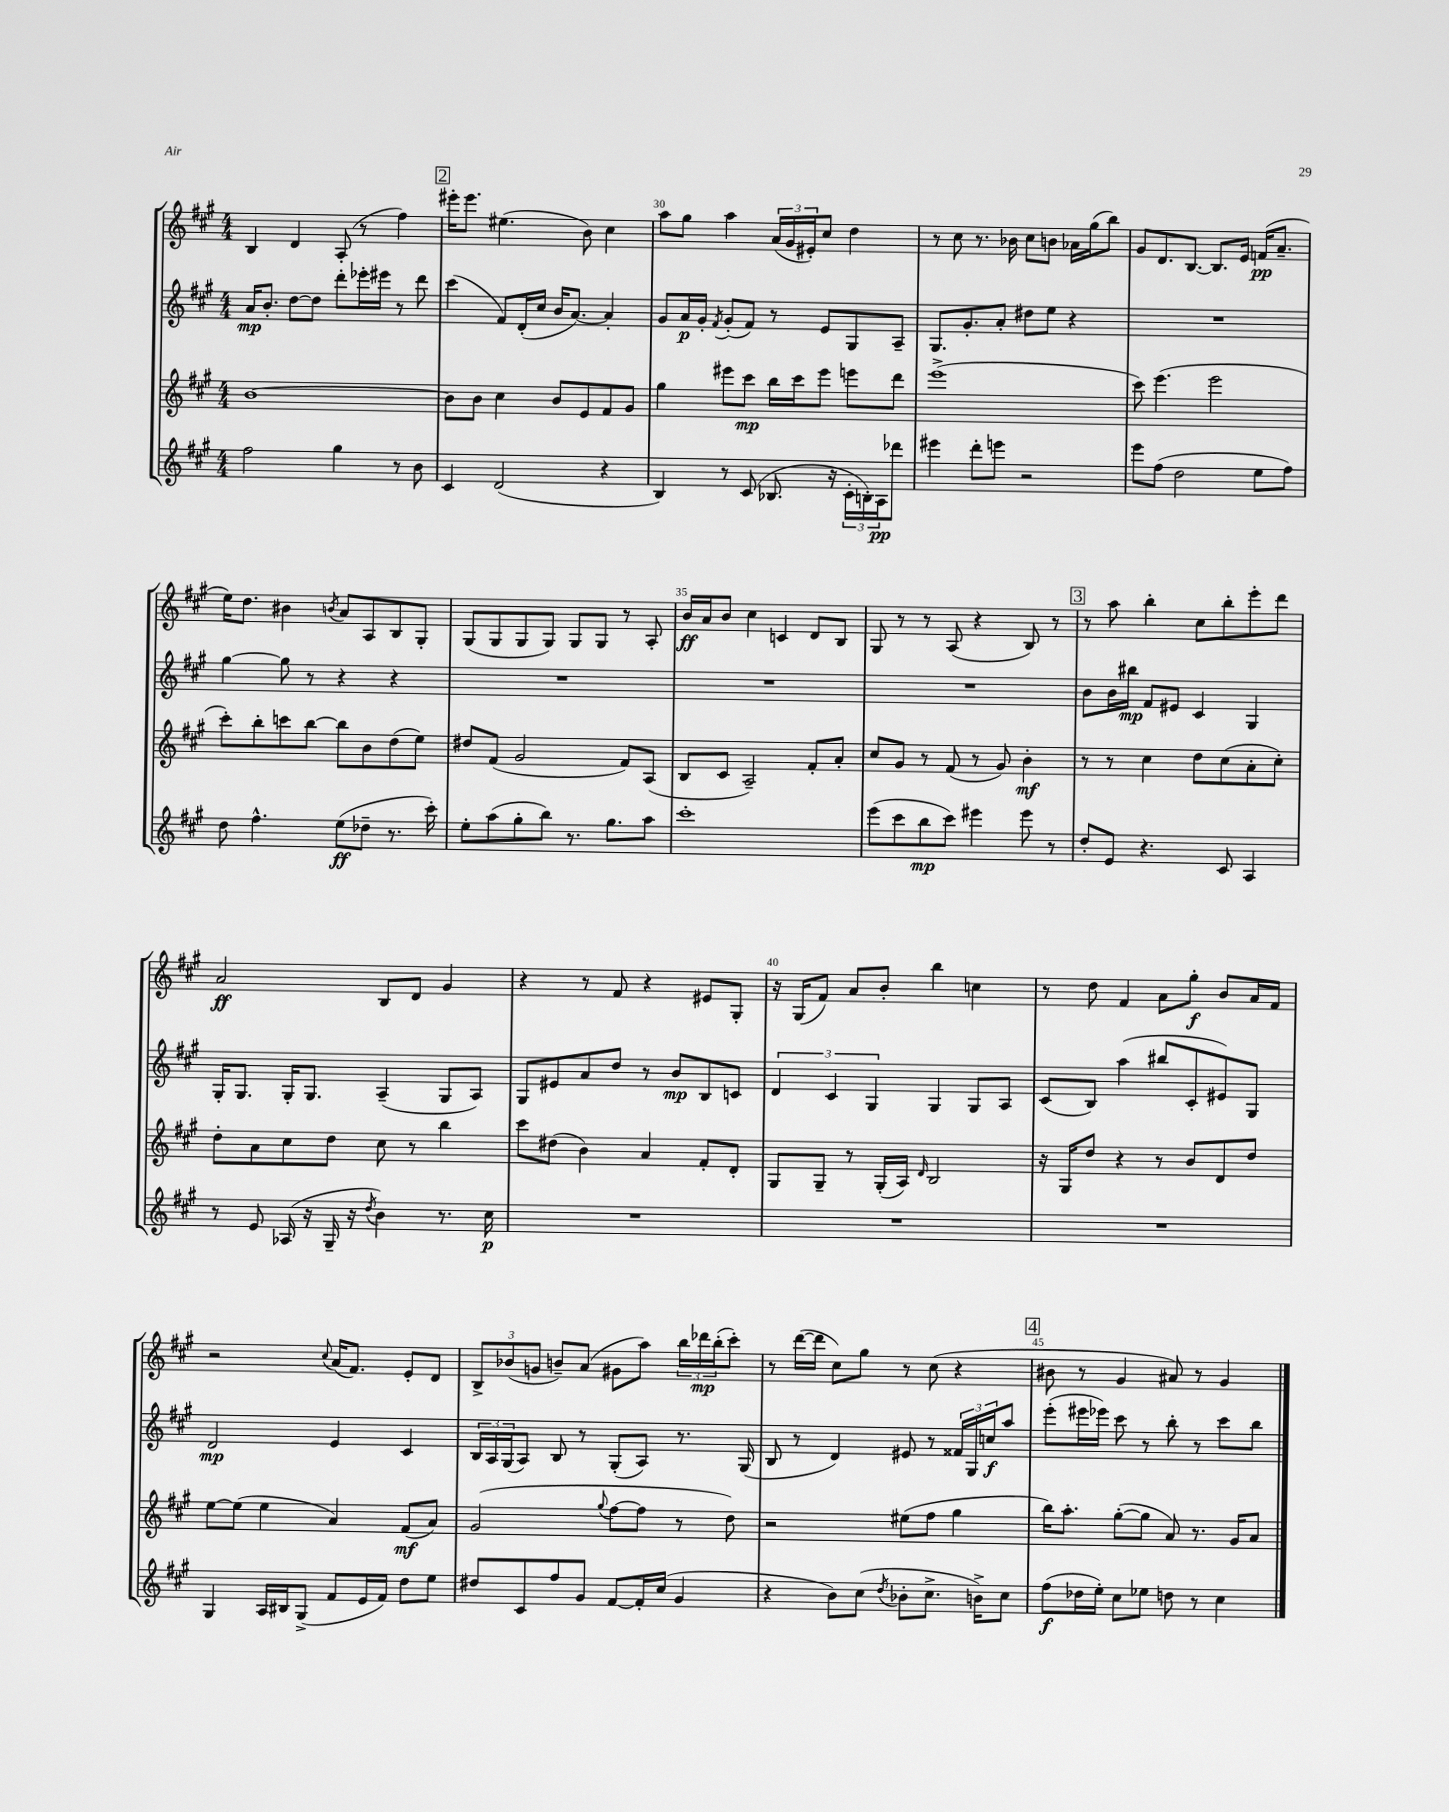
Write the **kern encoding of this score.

**kern	**dynam	**kern	**dynam	**kern	**dynam	**kern	**dynam
*part4	*part4	*part3	*part3	*part2	*part2	*part1	*part1
*staff4	*staff4	*staff3	*staff3	*staff2	*staff2	*staff1	*staff1
*clefG2	*	*clefG2	*	*clefG2	*	*clefG2	*
*k[f#c#g#]	*	*k[f#c#g#]	*	*k[f#c#g#]	*	*k[f#c#g#]	*
*M4/4	*	*M4/4	*	*M4/4	*	*M4/4	*
=28	=28	=28	=28	=28	=28	=28	=28
2ff#\	.	[1b	.	16a/KL	mp	4B/	.
.	.	.	.	8.b'/J	.	.	.
.	.	.	.	[8dd\L	.	4d/	.
.	.	.	.	8dd\J]	.	.	.
4gg#\	.	.	.	8ddd'\L	.	(8A'/	.
.	.	.	.	16eee-X'\L	.	8r	.
.	.	.	.	16eee#X\JJ	.	.	.
8r	.	.	.	8r	.	4ff#\)	.
8b\	.	.	.	8ddd\	.	.	.
!!LO:REH:place=s1:t=2
=29	=29	=29	=29	=29	=29	=29	=29
4c#/	.	8b\L]	.	(4ccc#\	.	16eee#X'\KL	.
.	.	.	.	.	.	8.eee#\J	.
.	.	8b\J	.	.	.	.	.
(2d/	.	4cc#\	.	8f#/L)	.	(4.ee#X\	.
.	.	.	.	(16d'/L	.	.	.
.	.	.	.	16cc#/JJ	.	.	.
.	.	8b/L	.	16b/KL	.	.	.
.	.	.	.	[8.a/J)	.	.	.
.	.	8e/	.	.	.	8b\)	.
4r	.	8f#/	.	4a'/]	.	4cc#\	.
.	.	8g#/J	.	.	.	.	.
=30	=30	=30	=30	=30	=30	=30	=30
4B/)	.	4gg#\	.	8g#/L	.	8aa\L	.
.	.	.	.	16a/L	p	8gg#\J	.
.	.	.	.	16g#'/JJ	.	.	.
.	.	.	.	8qf#/	.	.	.
8r	.	8eee#X\L	.	(8g#'/L	.	4aa\	.
(8c#/	.	8ccc#\J	mp	8f#/J)	.	.	.
8.B-X/	.	16bb\LL	.	8r	.	(24a/LL	.
.	.	.	.	.	.	24g#/	.
.	.	16ccc#\J	.	.	.	.	.
.	.	.	.	.	.	24e#X'/J)	.
.	.	8eee#\J	.	8e/L	.	8cc#/J	.
16r	.	.	.	.	.	.	.
24c#'\LL	.	8eeen\L	.	8G#/	.	4dd\	.
24Bn'\)	.	.	.	.	.	.	.
24A\J	pp	.	.	.	.	.	.
8ddd-X\J	.	8ddd\J	.	8A~/J	.	.	.
=31	=31	=31	=31	=31	=31	=31	=31
4eee#X\	.	(1eee^	.	8.G#/L	.	8r	.
.	.	.	.	.	.	8cc#\	.
.	.	.	.	8.g#'/	.	.	.
8ddd'\L	.	.	.	.	.	8.r	.
8eeen\J	.	.	.	8a'/J	.	.	.
.	.	.	.	.	.	16b-X\	.
2r	.	.	.	8dd#X\L	.	8cc#\L	.
.	.	.	.	8ee\J	.	8bn\J	.
.	.	.	.	4r	.	16a-X\LL	.
.	.	.	.	.	.	(16gg#\J	.
.	.	.	.	.	.	8bb\J)	.
=32	=32	=32	=32	=32	=32	=32	=32
8eee\L	.	8ccc#\)	.	1r	.	8g#/L	.
(8ff#\J	.	(4.eee\	.	.	.	8.d/	.
2dd\	.	.	.	.	.	.	.
.	.	.	.	.	.	[8.B/J	.
.	.	2eee\	.	.	.	8.B/L]	.
.	.	.	.	.	.	16e/Jk	.
8ee\L	.	.	.	.	.	(16fn/KL	pp
.	.	.	.	.	.	8.a~/J	.
8ff#\J)	.	.	.	.	.	.	.
!!LO:LB:g=z
=33	=33	=33	=33	=33	=33	=33	=33
8dd\	.	8ccc#'\L)	.	[4gg#\	.	16ee\KL)	.
.	.	.	.	.	.	8.dd\J	.
4.ff#^^\	.	8bb'\	.	.	.	.	.
.	.	8cccn\	.	8gg#\]	.	4b#X\	.
.	.	[8bb\J	.	8r	.	.	.
.	.	.	.	.	.	8qbn/	.
(8ee\L	ff	8bb\L]	.	4r	.	8a/L	.
8dd-X~\J	.	8b\	.	.	.	8A/	.
8.r	.	(8dd\	.	4r	.	8B/	.
.	.	8ee\J)	.	.	.	8G#'/J	.
16ccc#'\)	.	.	.	.	.	.	.
=34	=34	=34	=34	=34	=34	=34	=34
8ee'\L	.	8dd#X/L	.	1r	.	(8G#/L	.
(8aa\	.	(8f#/J	.	.	.	8G#/	.
8gg#'\	.	2g#/	.	.	.	8G#/	.
8bb\J)	.	.	.	.	.	8G#/J)	.
8.r	.	.	.	.	.	8G#/L	.
.	.	.	.	.	.	8G#/J	.
8.gg#\L	.	.	.	.	.	.	.
.	.	8f#/L)	.	.	.	8r	.
8aa\J	.	(8A/J	.	.	.	8A'/	.
=35	=35	=35	=35	=35	=35	=35	=35
1ccc#'	.	8B/L	.	1r	.	16b/LL	ff
.	.	.	.	.	.	16a/J	.
.	.	8c#/J	.	.	.	8b/J	.
.	.	2A~/)	.	.	.	4cc#\	.
.	.	.	.	.	.	4cn/	.
.	.	8f#'/L	.	.	.	8d/L	.
.	.	8a'/J	.	.	.	8B/J	.
=36	=36	=36	=36	=36	=36	=36	=36
(8eee\L	.	8cc#/L	.	1r	.	8G#/	.
8ccc#\	.	8g#/J	.	.	.	8r	.
8bb\	mp	8r	.	.	.	8r	.
8ccc#\J)	.	(8f#/	.	.	.	(8A/	.
4eee#X\	.	8r	.	.	.	4r	.
.	.	8g#/)	.	.	.	.	.
8eee#\	.	4b'\	mf	.	.	8B/)	.
8r	.	.	.	.	.	8r	.
!!LO:REH:place=s1:t=3
=37	=37	=37	=37	=37	=37	=37	=37
8dd'/L	.	8r	.	8b\L	.	8r	.
8e/J	.	8r	.	16b\L	.	8aa\	.
.	.	.	.	16bb#X\JJ	mp	.	.
4.r	.	4cc#\	.	8f#/L	.	4bb'\	.
.	.	.	.	8e#X/J	.	.	.
.	.	8dd\L	.	4c#/	.	8cc#\L	.
8c#/	.	(8cc#\	.	.	.	8bb'\	.
4A/	.	8a'\	.	4G#/	.	8eee'\	.
.	.	8cc#'\J)	.	.	.	8ddd\J	.
!!LO:LB:g=z
=38	=38	=38	=38	=38	=38	=38	=38
8r	.	8dd'\L	.	16G#'/KL	.	2a/	ff
.	.	.	.	8.G#/J	.	.	.
8e/	.	8a\	.	.	.	.	.
(16A-X/	.	8cc#\	.	16G#'/KL	.	.	.
16r	.	.	.	8.G#/J	.	.	.
16G#~/	.	8dd\J	.	.	.	.	.
16r	.	.	.	.	.	.	.
8qdd/	.	.	.	.	.	.	.
4b\)	.	8cc#\	.	(4A~/	.	8B/L	.
.	.	8r	.	.	.	8d/J	.
8.r	.	4bb\	.	8G#/L	.	4g#/	.
.	.	.	.	8A/J)	.	.	.
16cc#\	p	.	.	.	.	.	.
=39	=39	=39	=39	=39	=39	=39	=39
1r	.	8ccc#\L	.	8G#/L	.	4r	.
.	.	(8dd#X\J	.	8e#X/	.	.	.
.	.	4b\)	.	8a/	.	8r	.
.	.	.	.	8dd/J	.	8f#/	.
.	.	4a/	.	8r	.	4r	.
.	.	.	.	8b/L	mp	.	.
.	.	8f#'/L	.	8B/	.	8e#X/L	.
.	.	8d'/J	.	8cn/J	.	8G#'/J	.
=40	=40	=40	=40	=40	=40	=40	=40
1r	.	8G#/L	.	6d/	.	16r	.
.	.	.	.	.	.	(16G#/KL	.
.	.	8G#~/J	.	.	.	8f#/J)	.
.	.	.	.	6c#/	.	.	.
.	.	8r	.	.	.	8a/L	.
.	.	.	.	6G#/	.	.	.
.	.	(16G#'/LL	.	.	.	8b'/J	.
.	.	16A/JJ)	.	.	.	.	.
.	.	16qqd/	.	.	.	.	.
.	.	2B/	.	4G#/	.	4bb\	.
.	.	.	.	8G#/L	.	4ccn\	.
.	.	.	.	8A/J	.	.	.
=41	=41	=41	=41	=41	=41	=41	=41
1r	.	16r	.	(8c#/L	.	8r	.
.	.	16G#/KL	.	.	.	.	.
.	.	8dd/J	.	8B/J)	.	8dd\	.
.	.	4r	.	(4aa\	.	4f#/	.
.	.	8r	.	8bb#X/L	.	8a\L	.
.	.	8b/L	.	8c#'/	.	8gg#'\J	f
.	.	8d/	.	8e#X/)	.	8b/L	.
.	.	8dd/J	.	8G#/J	.	16a/L	.
.	.	.	.	.	.	16f#/JJ	.
!!LO:LB:g=z
=42	=42	=42	=42	=42	=42	=42	=42
4G#/	.	[8ee\L	.	2d/	mp	2r	.
.	.	(8ee\J]	.	.	.	.	.
16A/LL	.	4ee\	.	.	.	.	.
16B#X/J	.	.	.	.	.	.	.
(8G#^/J	.	.	.	.	.	.	.
.	.	.	.	.	.	8qqcc#/	.
8f#/L	.	4a/)	.	4e/	.	(16a/KL	.
.	.	.	.	.	.	8.f#/J)	.
16e/L	.	.	.	.	.	.	.
16f#/JJ)	.	.	.	.	.	.	.
8dd\L	.	(8f#/L	mf	4c#/	.	8e'/L	.
8ee\J	.	8a/J)	.	.	.	8d/J	.
=43	=43	=43	=43	=43	=43	=43	=43
8dd#X/L	.	(2g#/	.	24B/LL	.	12B^/L	.
.	.	.	.	24A/	.	.	.
.	.	.	.	(24G#/J	.	(12b-X/	.
8c#/	.	.	.	8A/J)	.	.	.
.	.	.	.	.	.	12gn/J	.
8ff#/	.	.	.	8B/	.	8bn~/L)	.
8g#/J	.	.	.	8r	.	(8a/J	.
.	.	8qqgg#/	.	.	.	.	.
[8f#/L	.	[8ff#\L	.	(8G#'/L	.	8g#X\L	.
16f#'/L]	.	8ff#\J]	.	8A/J)	.	8aa\J)	.
(16cc#/JJ	.	.	.	.	.	.	.
4g#/	.	8r	.	8.r	.	24bb\LL	.
.	.	.	.	.	.	24ddd-X\	mp
.	.	.	.	.	.	(24bb'\J	.
.	.	8dd\)	.	.	.	8ccc#'\J)	.
.	.	.	.	(16G#/	.	.	.
=44	=44	=44	=44	=44	=44	=44	=44
4r	.	2r	.	8B/	.	8r	.
.	.	.	.	8r	.	([16ddd\LL	.
.	.	.	.	.	.	16ddd\JJ]	.
8b\L)	.	.	.	4d/)	.	8cc#\L)	.
(8cc#\J	.	.	.	.	.	8gg#\J	.
8qdd/	.	.	.	.	.	.	.
8b-X'\L	.	(8ee#X\L	.	8e#X/	.	8r	.
8.cc#^\J	.	8ff#\J	.	8r	.	(8cc#\	.
.	.	4gg#\	.	24f##X/LL	.	4r	.
.	.	.	.	24G#/	.	.	.
16bn^\KL)	.	.	.	.	.	.	.
.	.	.	.	24ccn/J	f	.	.
8cc#\J	.	.	.	8aa/J	.	.	.
!!LO:REH:place=s1:t=4
=45	=45	=45	=45	=45	=45	=45	=45
(8ff#\L	f	16bb\KL)	.	(8eee'\L	.	8b#X\	.
.	.	8.aa'\J	.	.	.	.	.
16dd-X\L	.	.	.	16eee#X\L	.	8r	.
16ee'\JJ)	.	.	.	16eee-X\JJ)	.	.	.
8cc#\L	.	([8gg#'\L	.	8ccc#\	.	4g#/	.
8ee-X\J	.	8gg#\J]	.	8r	.	.	.
8ddn\	.	8a/)	.	8bb'\	.	8a#X/)	.
8r	.	8.r	.	8r	.	8r	.
4cc#\	.	.	.	8ccc#\L	.	4g#/	.
.	.	16g#/KL	.	.	.	.	.
.	.	8a/J	.	8bb\J	.	.	.
==	==	==	==	==	==	==	==
*-	*-	*-	*-	*-	*-	*-	*-
